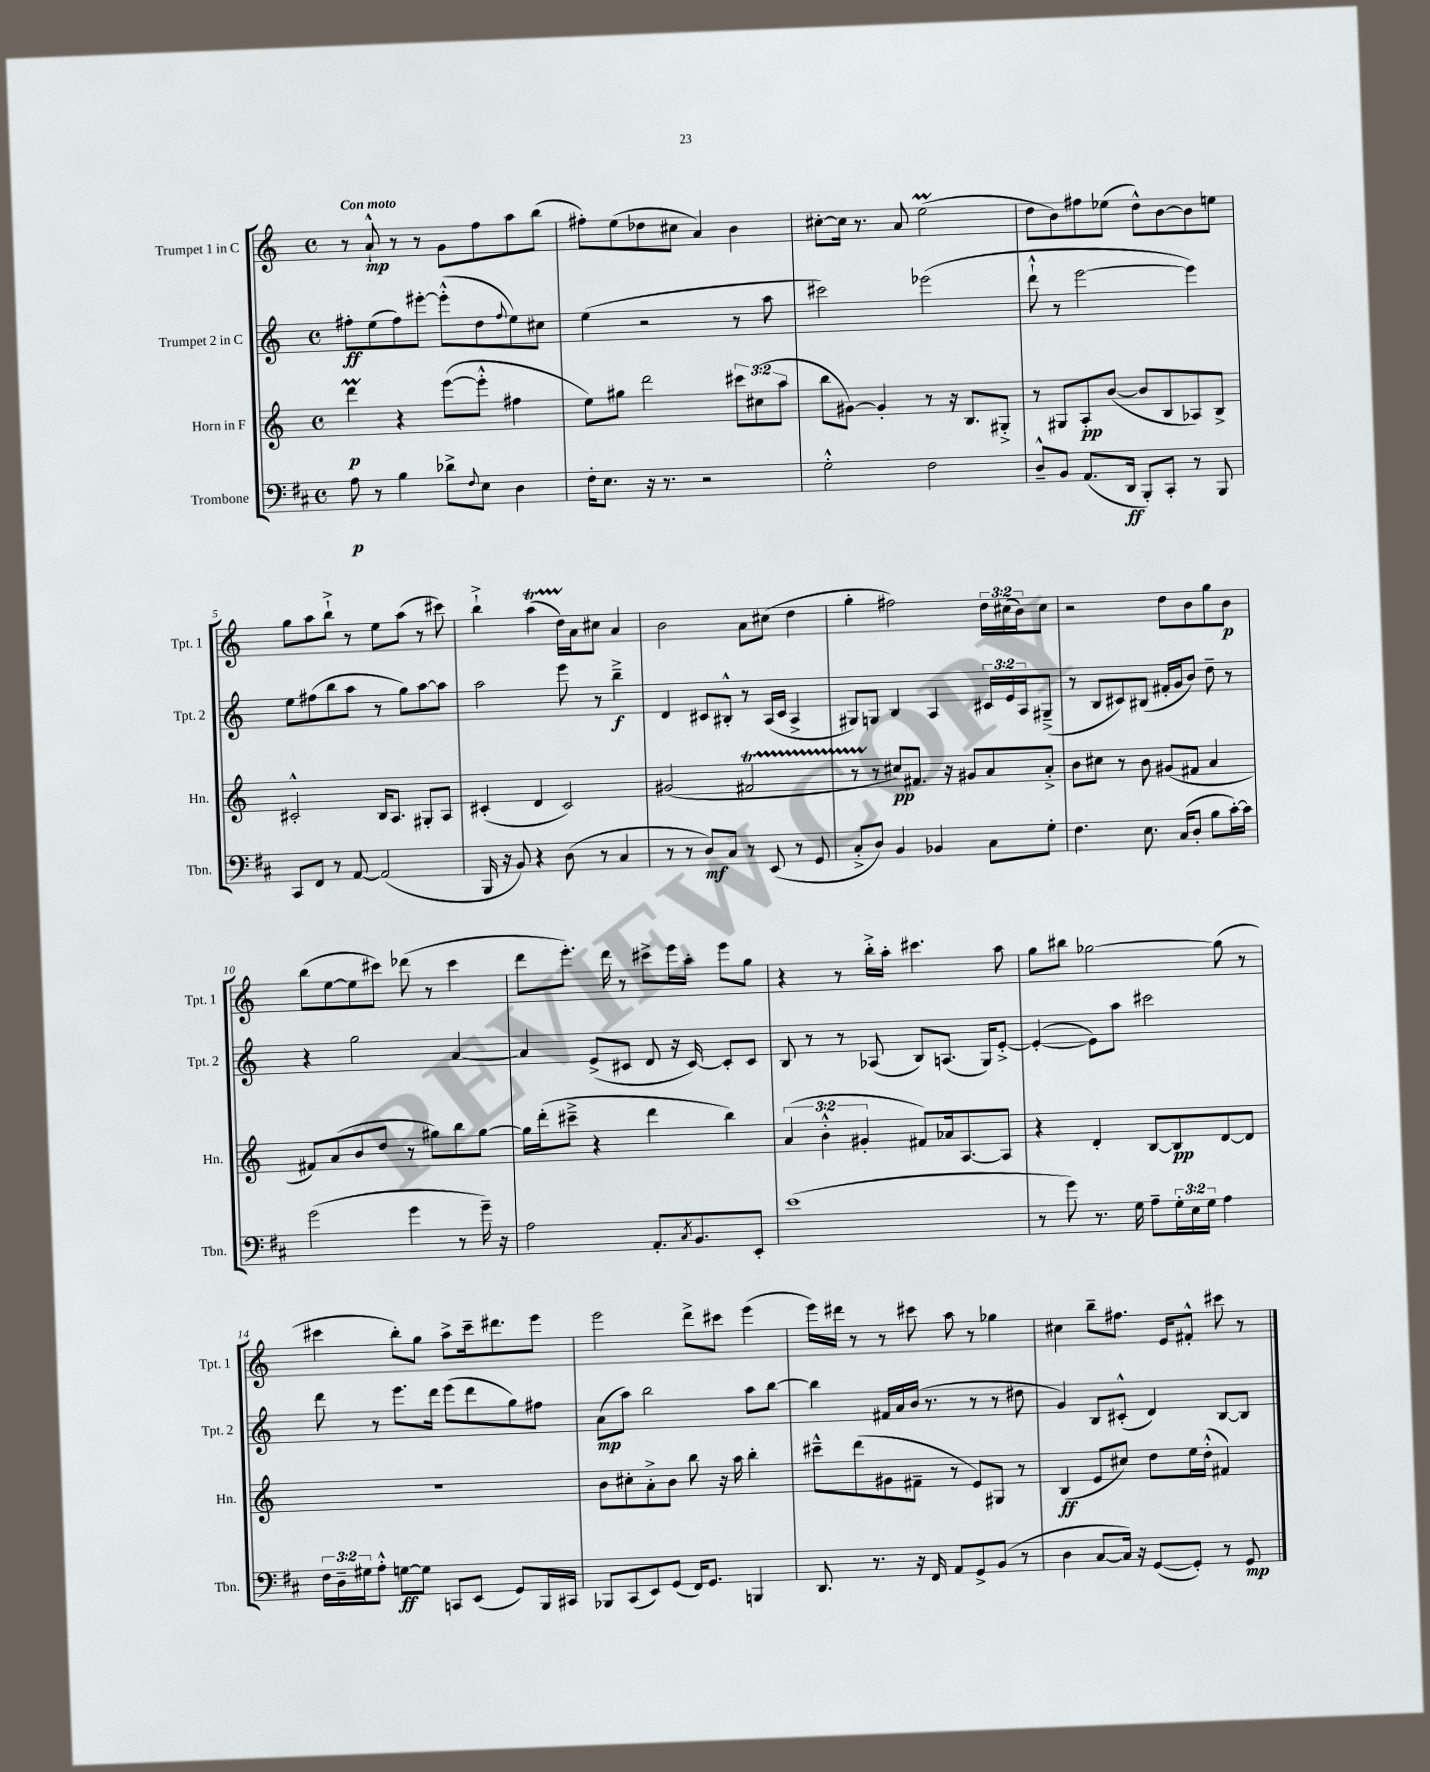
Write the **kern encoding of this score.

**kern	**kern	**kern	**kern
*staff4	*staff3	*staff2	*staff1
*clefF4	*clefG2	*clefG2	*clefG2
*k[f#c#]	*k[]	*k[]	*k[]
*M4/4	*M4/4	*M4/4	*M4/4
*met(c)	*met(c)	*met(c)	*met(c)
8A	4ddd	8ff#'	8r
8r	.	(8ee	8a`^^
4B	4r	8ff#)	8r
.	.	[8eee#'	8r
8d-^	([8eee	(8eee#'^^]	8g
8qqF#	.	.	.
8E	8eee'^^]	8dd	8ff
.	.	8qqff#	.
4D	4ff#	8ee)	8aa
.	.	8cc#	(8bb
=	=	=	=
16F#'	8ee)	(4ee	8ff#')
8.E	.	.	.
.	8gg#	.	(8ee
16r	2ddd	2r	8dd-
8.r	.	.	.
.	.	.	8cc#
2r	.	.	4a)
.	12ccc#	8r	4b
.	(12cc#	.	.
.	.	8aa	.
.	12aa	.	.
=	=	=	=
2G'^^	8bb	2ccc#)	[8cc#'
.	[8g#)	.	16cc#]
.	.	.	8.r
.	4g#']	.	.
.	.	.	8a
2F#	8r	(2eee-	(2ee
.	16r	.	.
.	8.B	.	.
.	8G#'^	.	.
=	=	=	=
8D~^^	8r	8ddd`^^	8dd
8BB	8G#	8r	8b)
(8.AA	8A'	[2eee	8ff#
.	([8b	.	(8ee-
16DD	.	.	.
8BBB')	8b]	.	8dd^^)
8CC#'	8B	.	[8b
8r	8A-)	4eee])	8b]
8BBB	8B^	.	8ee
=	=	=	=
8CC#	2c#'^^	8ee	8gg
8FF#	.	(8ff#	8aa
8r	.	8bb	8bb`^
[8AA	.	8aa	8r
(2AA]	16B	8r	8ee
.	8.A	.	.
.	.	8gg)	(8aa
.	8G#'	[8aa	8r
.	8A	8aa]	8ccc#)
=	=	=	=
16BBB	(4c#'	2aa	4bb`^
16r	.	.	.
8BB)	.	.	.
4r	4d	.	(4aa
(8D	2c#)	8eee	16dd)
.	.	.	16a
8r	.	8r	8cc#
4C#	.	4bb~^	4a
=	=	=	=
8r	(2g#	4d	2b
8r	.	.	.
8D)	.	8c#	.
8C#	.	8B#'^^	.
8r	2f#	8r	8a
(8EE	.	(16A	(8cc#
.	.	16c#	.
8r	.	4A^	4dd
8GG	.	.	.
=	=	=	=
8C#'^	8r	8G#)	4gg'
8D)	8r	8G	.
4BB	8cc#)	4B	2ff#)
.	8.f#	.	.
4BB-	.	4A	.
.	16r	.	.
.	8g#	.	.
8C#	8a	24c#	24dd
.	.	24e	(24cc#
.	.	24A	24b)
8G'	8a'^	(8G#~^	8cc#
=	=	=	=
4.F#	8b	8r	2r
.	8cc#	8B	.
.	8r	8c#)	.
8.E	8b	(8B#	.
.	(8g#	16f#'	8dd
(16C#	.	16g	.
8D'	8f#	8b)	8b
8B	4a	8dd~	8gg
[16c#')	.	8r	8b
16c#]	.	.	.
=	=	=	=
(2g	8f#)	4r	(8bb
.	(8a	.	[8ee
.	8b	2gg	8ee]
.	8dd	.	8ccc#)
4g	8r	.	(8ddd-
.	8gg#)	.	8r
8r	8bb	[4a	4ccc#
16g~)	[8gg#	.	.
16r	.	.	.
=	=	=	=
2A	16gg#]	4a]	8ddd
.	(16ddd'	.	.
.	8ccc#~^	.	8.eee')
.	4r	(8e^	.
.	.	.	16ddd
.	.	8c#	8r
8.AA'	4ddd	8d	8ccc#^
.	.	16r	16eee
8qC#	.	.	.
8.BB	.	[16c#)	16aa'
.	4bb)	8c#']	8eee
8EE'	.	8c#	8gg
=	=	=	=
(1e	(6a	8B	4r
.	.	8r	.
.	6b'^^	.	.
.	.	8r	8r
.	6g#'	.	.
.	.	(8A-	16bb'^
.	.	.	16aa'
.	8f#)	8B)	4.ccc#
.	16a-	(8.A	.
.	[8.A	.	.
.	.	16G)	.
.	8A]	[8e'^	8aa
=	=	=	=
8r	4r	(4e'_	8gg
8g)	.	.	8bb#
8.r	4d'	8e])	[2gg-
.	.	8aa	.
16G	.	.	.
8A~	[8B	2ccc#	.
24G'	8B]	.	.
24E	.	.	.
24G	.	.	.
4A	[8d	.	(8gg-]
.	8d]	.	8r
=	=	=	=
24F#	1r	8ddd	4ccc#
24D~	.	.	.
24G#	.	.	.
8A'^^	.	8r	.
[8G	.	8.eee	8bb')
8G]	.	.	8gg
.	.	16ddd	.
8CC	.	(8eee	8aa^
(8EE	.	8ddd	16ccc#~
.	.	.	8.ddd#
8GG)	.	8gg)	.
16BBB	.	8ff#	8eee
16CC#	.	.	.
=	=	=	=
8BBB-	8b	(8a	2eee
(8CC#	8cc#'	8aa)	.
8EE)	8a'^	2bb	.
(8GG	8b	.	.
16FF#)	8bb	.	8ddd^
8.GG	.	.	.
.	16r	.	8ccc#
.	16aa	.	.
4BBB	4bb'	8aa	(4eee
.	.	[8bb	.
=	=	=	=
8.DD	8ccc#~^^	4bb]	16eee)
.	.	.	16ddd#
.	(8ddd	.	8r
8.r	.	.	.
.	8g#	16f#	8r
.	.	16a	.
16r	8f#~	(16b	8ccc#
16FF#	.	8.r	.
8AA	8r	.	8aa
8GG^	8e)	8r	8r
(8BB	8G#	8r	4gg-
8r	8r	8dd#	.
=	=	=	=
4D	(4B	4g)	4cc#
[8C#	8e	8B	8bb~
16C#])	8cc#)	(8c#'^^	8.ff#
16r	.	.	.
([8GG	8dd	4d)	.
.	.	.	16e
8GG'])	16ee	.	8f#'^^
.	(16dd'^^	.	.
8r	4f#)	[8B	8ccc#
8GG	.	8B]	8r
==	==	==	==
*-	*-	*-	*-
